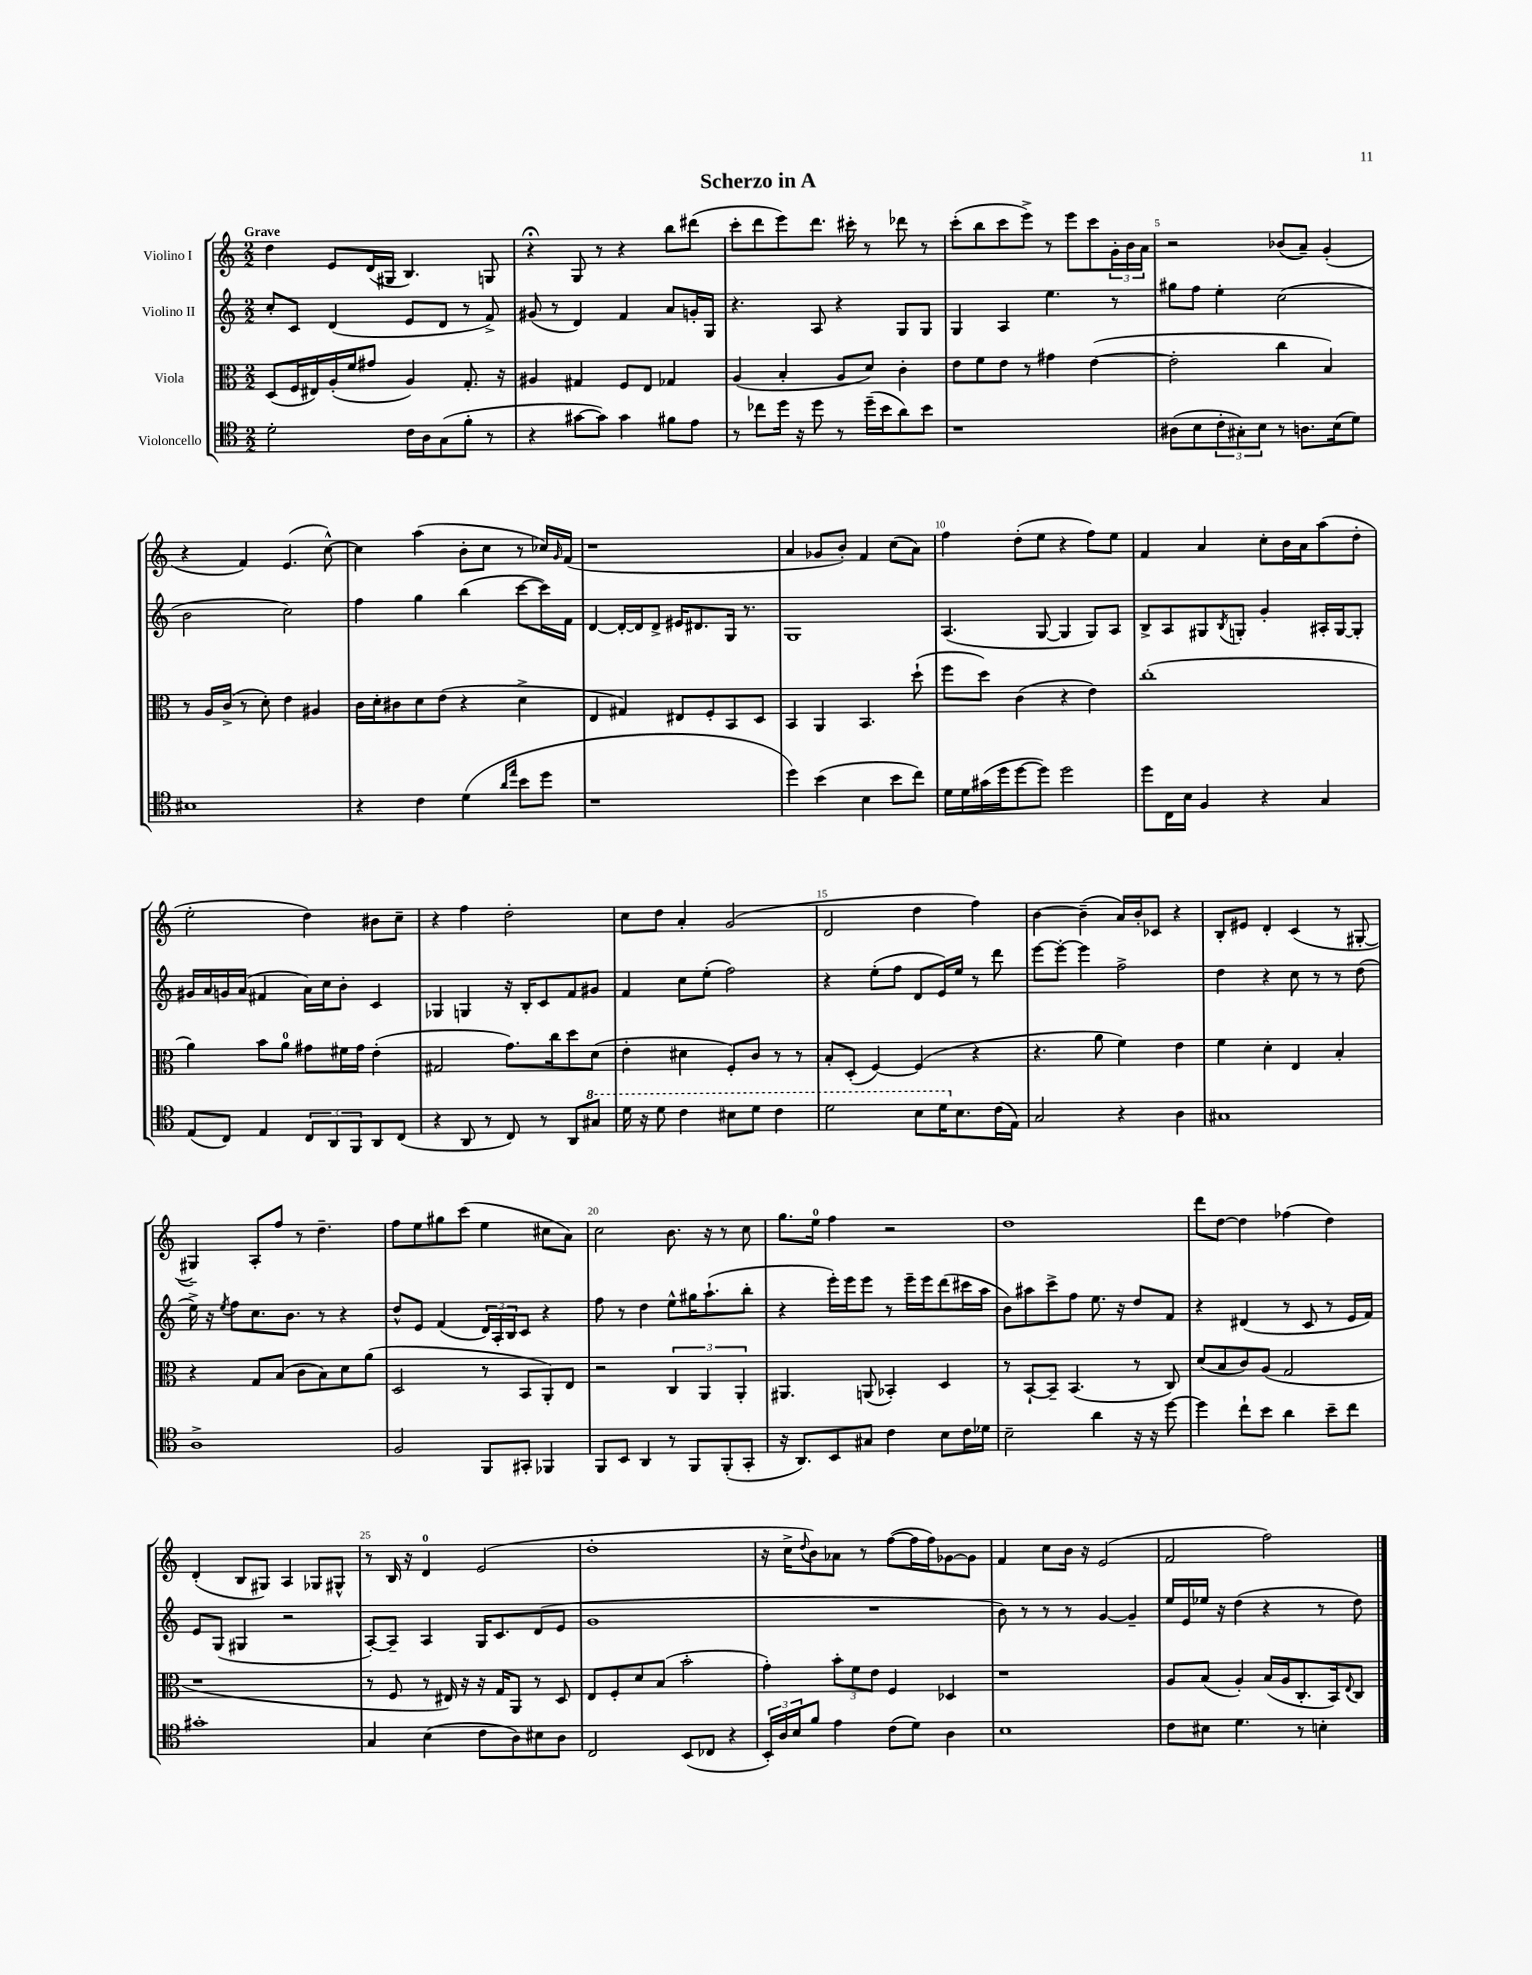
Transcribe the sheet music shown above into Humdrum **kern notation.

**kern	**kern	**kern	**kern
*staff4	*staff3	*staff2	*staff1
*clefC4	*clefC3	*clefG2	*clefG2
*k[]	*k[]	*k[]	*k[]
*M2/2	*M2/2	*M2/2	*M2/2
2d'\	(8D/L	8cc'/L	4dd\
.	16F/L	8c/J	.
.	16E#/)	.	.
.	(16A'/	(4d/	8e/L
.	16f/J	.	.
.	8g#/J	.	(16d/L
.	.	.	16G#/JJ
16c\LL	4A/)	8e/L	4.B/)
16A\J	.	.	.
(8G\	.	8d/J	.
8f'\J	8.G'/	8r	.
8r	.	8f^/)	8G/
.	16r	.	.
=	=	=	=
4r	4A#/	(8g#/	4r;
.	.	8r	.
[8g#\L	4G#/	4d/)	8G/
8g#\]J)	.	.	8r
4g#\	8F/L	4f/	4r
.	8E/J	.	.
8f#\L	4G-/	8a/L	8bb\L
8e\J	.	16g'/L	(8ddd#\J
.	.	16G/JJ	.
=	=	=	=
8r	(4A/	4.r	8ccc'\L
8cc-\L	.	.	8ddd\
16dd\Jk	4B'/	.	8eee\)
16r	.	.	.
8dd\	.	8A/	8.ddd\J
8r	8A/L	4r	.
.	.	.	16ccc#'\
(16dd~\LL	8d/J)	.	8r
16b\J	.	.	.
8a\)	4c'\	8G/L	8ddd-\
8b\J	.	8G/J	8r
=	=	=	=
1r	8e\L	4G/	(8ccc'\L
.	8f\	.	8bb\
.	8e\J	4A/	8ccc\
.	8r	.	8eee^\J)
.	4g#\	4.ee\	8r
.	.	.	8eee\L
.	([4e\	.	8ccc\
.	.	8r	24g'\L
.	.	.	24b\
.	.	.	24a\JJ
=	=	=	=
(8A#\L	2e'\]	8gg#\L	2r
8B\	.	8ff\J	.
12c'\	.	4ee'\	.
12G#'\)	.	.	.
12B\J	.	.	.
8r	4cc\	(2cc\	(8b-/L
8.A\L	.	.	8a~/J)
.	4B/)	.	(4g'/
(16B\k	.	.	.
8d\J)	.	.	.
=	=	=	=
1B#	8r	2b\	4r
.	16A/LL	.	.
.	(16c^/JJ	.	.
.	8r	.	4f/)
.	8d'\)	.	.
.	4e\	2cc\)	(4.e/
.	4A#/	.	.
.	.	.	[8cc^^\)
=	=	=	=
4r	16c\LL	4ff\	4cc\]
.	16d'\J	.	.
.	8c#\	.	.
4c\	8d\	4gg\	(4aa\
.	(8e\J	.	.
(4d\	4r	(4bb\	8b'\L
.	.	.	8cc\J
16qqa/LL	.	.	.
16qqee/JJ	.	.	.
8b\L	4d^\	[8ccc\L	8r
8dd\J	.	16ccc\]L)	16cc-/LL)
.	.	.	16qqg/
.	.	16f\JJ	(16f/JJ
=	=	=	=
1r	4E/	[4d/	1r
.	4G#/)	16d'/_LL	.
.	.	16d/]J	.
.	.	8d^/J	.
.	8E#/L	16e#/LK	.
.	.	8.d#/	.
.	8F'/	.	.
.	8BB/	16G/Jk	.
.	.	8.r	.
.	8D/J	.	.
=	=	=	=
4dd\)	4BB/	1G	4a/
(4b\	4AA/	.	8g-/L
.	.	.	8b'/J)
4B\	4.BB/	.	4f/
8b\L	.	.	(8cc\L
8cc\J)	(8dd`\	.	8a\J)
=	=	=	=
16d\LL	8ff\L	(4.A/	4ff\
16d\	.	.	.
(16g#\	8dd\J)	.	.
16dd\J	.	.	.
[8dd\	(4c\	.	(8dd'\L
8dd\]J)	.	[8G/	8ee\J
2dd\	4r	4G/]	4r
.	4e\)	8G/L)	8ff\L)
.	.	8A/J	8ee\J
=	=	=	=
8dd\L	(1cc'	8B^/L	4f/
16C\L	.	8A/	.
16B\JJ	.	.	.
4F/	.	8G#/	4a/
.	.	8qB/	.
.	.	8G'/J	.
4r	.	4g'/	8cc'\L
.	.	.	16b\L
.	.	.	16a\J
4G/	.	16A#'/LL	(8aa\
.	.	[16G/J	.
.	.	8G'/]J	8dd'\J
=	=	=	=
(8E/L	4a\)	16g#/LL	2ee'\
.	.	16a/	.
8C/J)	.	16g/	.
.	.	(16a/JJ	.
4E/	8b\L	4f#/	.
.	8a\J	.	.
12C/L	8g#\L	16a\LL)	4dd\)
.	.	16cc\J	.
12AA/	.	.	.
.	16f#\L	8b'\J	.
12FF/	.	.	.
.	16g#\JJ	.	.
8AA/	(4e'\	4c/	8b#\L
(8C/J	.	.	8cc~\J
=	=	=	=
4r	2G#/	4G-/	4r
8AA/	.	4G/	4ff\
8r	.	.	.
8C/)	8.g\L)	16r	2dd'\
.	.	16B'/LK	.
8r	.	8c/	.
.	16cc\k	.	.
8AA/L	8dd\	8f/	.
8g#/J	(8d\J	8g#/J	.
=	=	=	=
16dd\	4e'\	4f/	8cc\L
16r	.	.	.
8dd\	.	.	8dd\J
4cc\	4d#\	8cc\L	4a'/
.	.	(8ee'\J	.
8b#\L	8F'/L)	2ff\)	(2g/
8dd\J	8c/J	.	.
4cc\	8r	.	.
.	8r	.	.
=	=	=	=
2dd\	8B'/L	4r	2d/
.	(8D'/J	.	.
.	[4F/)	(8ee'\L	.
.	.	8ff\J	.
8b\L	(4F/]	8d/L	4dd\
16dd\K	.	16e/L)	.
8.B\	.	16ee/JJ	.
.	4r	8r	4ff\)
(16c\L	.	8ddd\	.
16E\JJ)	.	.	.
=	=	=	=
2G/	4.r	[8eee\L	[4b\
.	.	8eee'\_J	.
.	.	4eee\]	(4b~\]
.	8a\	.	.
4r	4f\)	2ff^\	16a/LL)
.	.	.	16b'/J
.	.	.	8c-/J
4A\	4e\	.	4r
=	=	=	=
1G#	4f\	4dd\	8B'/L
.	.	.	8e#/J
.	4d'\	4r	4d'/
.	4E/	8cc\	(4c/
.	.	8r	.
.	4B'/	8r	8r
.	.	(8dd\	[8G#'/
=	=	=	=
1A^	4r	16ee^\)	4G#~/])
.	.	16r	.
.	.	8qee/	.
.	.	8ff\L	.
.	8G/L	8.cc\	8A'/L
.	(8B/J	.	8ff/J
.	.	8.b\J	.
.	8c\L	.	8r
.	8B\)	8r	4.dd~\
.	8d\	4r	.
.	(8a\J	.	.
=	=	=	=
2F/	2D/	8dd^^/L	8ff\L
.	.	8e/J	8ee\
.	.	(4f/	8gg#\
.	.	.	(8ccc\J
8FF/L	8r	24d/LL)	4ee\
.	.	24A'/	.
.	.	24B/J	.
8GG#'/J	8BB/L	8c/J	.
4FF-/	8AA'/)	4r	8cc#\L
.	8E/J	.	8a\J)
=	=	=	=
8FF/L	2r	8ff\	2cc\
8BB/J	.	8r	.
4AA/	.	4dd\	.
8r	6C/	8ee^^\L	8.b\
8FF/L	.	16gg#\K	.
.	6AA/	.	.
.	.	(8.aa`\	16r
(8FF'/	.	.	8r
.	6AA'/	.	.
8GG'/J	.	8bb'\J	8cc\
=	=	=	=
16r	4.AA#/	4r	8.gg\L
8.AA/L)	.	.	.
.	.	.	16ee\Jk
8BB/	.	16eee'\LL)	4ff\
.	.	16eee\J	.
8G#/J	(8AA/	8eee\J	.
4c\	4BB-'/)	8r	2r
.	.	16eee~\LL	.
.	.	16eee\J	.
8B\L	4D/	(8ddd\	.
16c\L	.	16ccc#\L	.
16d-\JJ	.	16aa\JJ	.
=	=	=	=
2B~\	8r	8b\L)	1dd
.	[8BB`/L	8aa#\	.
.	8BB~/]J	8ccc^\	.
.	(4.BB/	8ff\J	.
4a\	.	8.ee\	.
.	.	16r	.
16r	8r	8dd/L	.
16r	.	.	.
[8dd\	8C/)	8f/J	.
=	=	=	=
4dd\]	(8d/L	4r	8ddd\L
.	8B/	.	[8dd\J
8cc`\L	8c/)	(4d#/	4dd\]
8b\J	(8A/J	.	.
4a\	2G/	8r	(4ff-\
.	.	8c/	.
8b~\L	.	8r	4dd\)
8cc\J	.	16e/LL	.
.	.	16f/JJ)	.
=	=	=	=
1g#'	1r	8e/L	(4d'/
.	.	(8G/J	.
.	.	4G#/	8B/L
.	.	.	8G#/J)
.	.	2r	4A/
.	.	.	8G-/L
.	.	.	8G#^^/J
=	=	=	=
4G/	8r	[8A'/L)	8r
.	8F/	8A~/]J	16B/
.	.	.	16r
(4B\	8r	4A/	4d/
.	16E#/)	.	.
.	16r	.	.
8c\L	16r	16G/LK	(2e/
.	16G/LK	8.c/	.
8A\)	8AA/J	.	.
8B#\	8r	(8d/	.
8A\J	8D/	8e/J	.
=	=	=	=
2C/	8E/L	1g	1dd'
.	8F'/	.	.
.	8d/	.	.
.	(8B/J	.	.
(8BB/L	2b'\	.	.
8C-/J	.	.	.
4r	.	.	.
=	=	=	=
24BB'/LL)	4g'\)	1r	16r
24A/	.	.	.
.	.	.	16cc^\LK
24B/J	.	.	.
.	.	.	8qqdd/
8f/J	.	.	8b\)
4e\	12b'\L	.	8a-\J
.	12f\	.	.
.	.	.	8r
.	12e\J	.	.
(8c\L	4F/	.	([8ff\L
8d\J)	.	.	16ff\]L
.	.	.	16ff\J)
4A\	4D-/	.	[8g-\
.	.	.	8g-\]J
=	=	=	=
1B	1r	8b\)	4f/
.	.	8r	.
.	.	8r	8cc\L
.	.	8r	16b\Jk
.	.	.	16r
.	.	[4g/	(2e/
.	.	4g~/]	.
=	=	=	=
8c\L	8A/L	16ee/LL	2f/
.	.	16e/	.
8B#\J	(8B/J	16ee-/JJ	.
.	.	16r	.
4.d\	4A'/)	(4dd\	.
.	(16B/LL	4r	2ff\)
.	16A/J	.	.
8r	8.C'/	.	.
4B'\	.	8r	.
.	16BB/k)	.	.
.	8qqE/	.	.
.	8C/J	8dd\)	.
==	==	==	==
*-	*-	*-	*-
